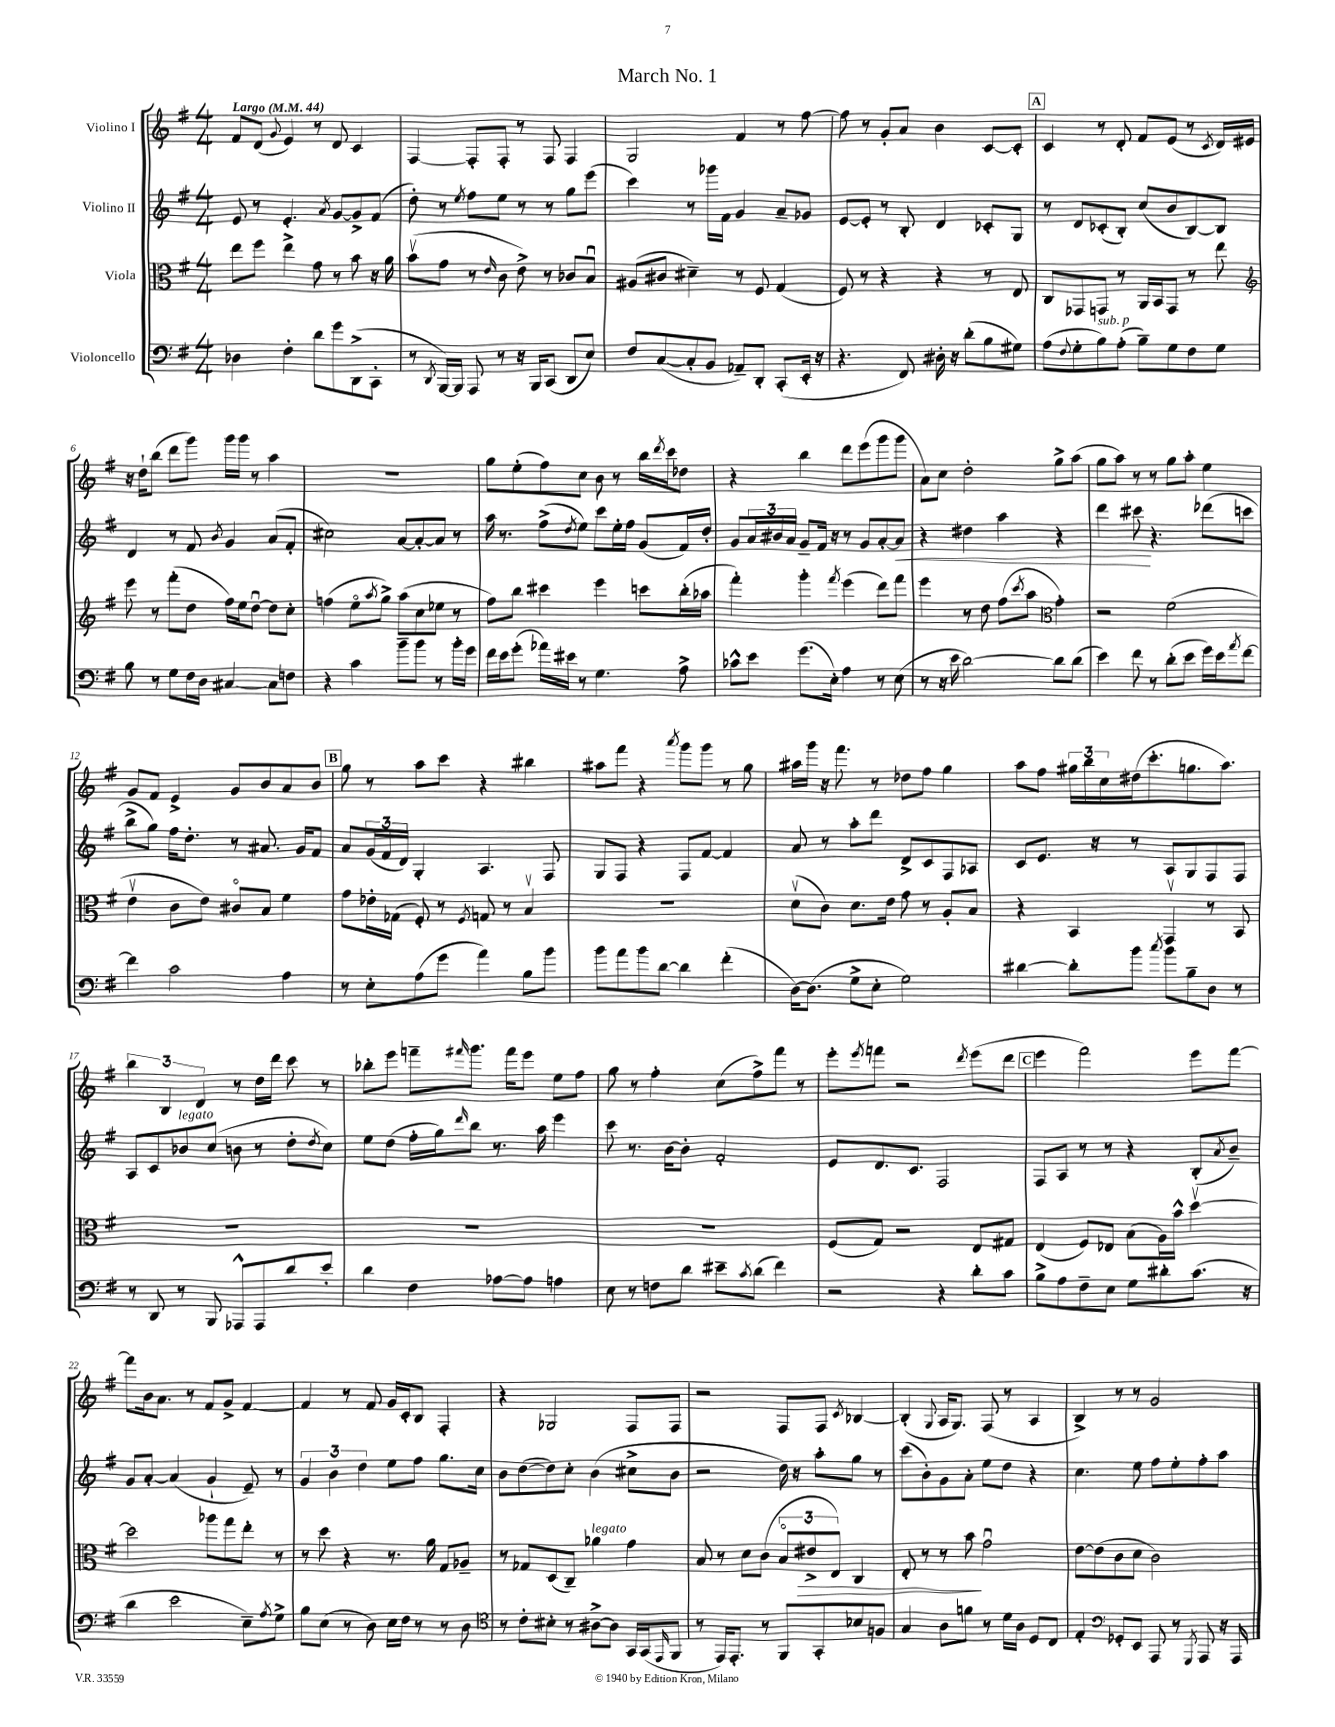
\header { title = "March No. 1" }
<<
\new StaffGroup <<
\new Staff = "s0" \with { instrumentName = "Violino I" } {
    \clef treble \key g \major \numericTimeSignature \time 4/4 \tempo "Largo" 4 = 44
    fis'8 d'8( \appoggiatura { g'8 } e'4) r8 d'8 c'4 |
    fis4~ fis8-. fis8-. r8 fis8 fis4 |
    g2 fis'4 r8 fis''8~ |
    fis''8 r8 g'8-. a'8 b'4 c'8~ c'8-. |
    \mark \markup { \box "A" } c'4 r8 d'8-. fis'8 e'8( r8 \acciaccatura { c'8 } d'16) eis'16 |
    r16 d''16-! b''8( d'''8 g'''8) g'''16 g'''16 r8 a''4 |
    R1 |
    g''8 e''8-.( fis''8) c''8 b'8 r8 b''16 \acciaccatura { d'''8 } c'''16 des''8 |
    r4 b''4 d'''8 e'''8( g'''8 g'''8 |
    a'8) c''8 d''2-. g''8-> a''8( |
    g''8 a''8) r8 r8 g''8 a''8-. e''4 |
    g'8 fis'8 e'4-> g'8 b'8 a'8 b'8 |
    \mark \markup { \box "B" } g''8 r8 a''8 c'''8 r4 bis''4 |
    ais''8 fis'''8 r4 \acciaccatura { a'''8 } g'''8 g'''8 r8 g''8 |
    ais''16 g'''16 r16 fis'''8. r8 des''8 fis''8 g''4 |
    a''8 fis''8 \tuplet 3/2 { gis''16 b''16 c''16 } dis''16( c'''8.-. g''8. a''8.) |
    \tuplet 3/2 { b''4 b4 d'4 } r8 d''16 d'''16 c'''8 r8 |
    bes''8-. e'''8 f'''8-- \grace { fis'''16 } g'''8. fis'''16 e'''8 e''8 fis''8 |
    g''8 r8 fis''4-. c''8( fis''8->) fis'''8 r8 |
    e'''8-. \acciaccatura { e'''8 } f'''8 r2 \acciaccatura { d'''8 } e'''8( d'''8 |
    \mark \markup { \box "C" } e'''4 fis'''2) e'''8 fis'''8~ |
    fis'''8 b'16 a'8. r8 fis'8 g'8-> fis'4~ |
    fis'4 r8 fis'8 g'16 c'16-. b8 fis4-. |
    r4 ges2 fis8 fis8 |
    r2 fis8 fis8 \acciaccatura { c'8 } bes4~ |
    bes4-.( \appoggiatura { g8 } a16 g8.) fis8( r8 a4 |
    b4->) r8 r8 g'2 \bar "|." |
}
\new Staff = "s1" \with { instrumentName = "Violino II" } {
    \clef treble \key g \major \numericTimeSignature \time 4/4
    e'8 r8 e'4.-. \acciaccatura { a'8 } g'8~ g'8-> fis'8( |
    d''8-.) r8 \acciaccatura { e''8 } fis''8 e''8 r8 r8 g''8 e'''8( |
    c'''4) r8 ges'''16 fis'16 g'4 a'8-- ges'8 |
    e'8~ e'8-. r8 b8-. d'4 ces'8-. g8 |
    \mark \markup { \box "A" } r8 d'8 ces'8-.( b8-.) c''8( b'8 b8~) b8 |
    d'4 r8 fis'8 \acciaccatura { b'8 } g'4 a'8( fis'8-. |
    cis''2) a'8~ a'8~-. a'8 r8 |
    a''16 r8. fis''8->( \acciaccatura { d''8 } e''8) c'''8 e''16-. fis''16 g'8( fis'16) d''16-. |
    g'8 \tuplet 3/2 { a'16 bis'16 a'16 } g'8-- fis'16 r16 r8 g'8 a'8~-. a'8\< |
    r4 dis''4 a''4 r4 |
    d'''4 cis'''8\! r4. des'''8( c'''8 |
    b''8-> g''8) fis''16 d''8.-. r8 ais'8. g'16 fis'8 |
    \mark \markup { \box "B" } a'8 \tuplet 3/2 { g'16( fis'16 d'16) } g4-. a4. fis8 |
    g8 fis8 r4 fis8 fis'8~ fis'4 |
    a'8 r8 a''8-. d'''8 d'8-> c'8 fis8 aes8 |
    c'8 e'8. r16 r8 a8 g8 fis8 fis8 |
    a8 c'8 bes'8^\markup { \italic "legato" } c''8( b'8 r8 d''8-. \acciaccatura { d''8 } c''8) |
    e''8 d''8( fis''16-. g''16) \grace { d'''16 } b''8 r8. a''16 e'''4 |
    c'''8 r8. b'16~ b'8-. fis'2-. |
    e'8 d'8. c'8. fis2 |
    \mark \markup { \box "C" } fis8 a8 r8 r8 r4 b8-.( \acciaccatura { a'8 } b'8--) |
    g'8 a'8~-. a'4( g'4-! e'8--) r8 |
    \tuplet 3/2 { g'4 b'4 d''4 } e''8 fis''8 g''8. c''16 |
    b'8 d''8~( d''8) c''8-. b'4( cis''8-> b'8 |
    r2 d''16) r16 a''8-. g''8 r8 |
    c'''8( b'8-.) g'8 a'8-. e''8 d''8 r4 |
    c''4. e''8 fis''8 e''8-. fis''8-. a''8 \bar "|." |
}
\new Staff = "s2" \with { instrumentName = "Viola" } {
    \clef alto \key g \major \numericTimeSignature \time 4/4
    e''8 fis''8 e''4-> g'8 r8 b'8 r16 a'16 |
    b'8\upbow( g'8 r8 \grace { e'16 } c'8 e'8->) r8 ces'8 b8\downbow |
    ais8( cis'8 dis'4--) r8 fis8 g4( |
    fis8) r8 r4 r4 r8 e8 |
    \mark \markup { \box "A" } c8 ges,8 g,8 r8 a,16 b,16 g,8 r8 e''8 |
    \clef treble e'''8 r8 fis'''8-.( d''8 fis''16) e''16 d''8~\downbow d''8 c''8-. |
    f''4( e''8\flageolet \acciaccatura { a''8 } g''8->) a''8( c''8 ees''8 r8 |
    fis''8) b''8 cis'''4 e'''4 c'''8 b''16-.( aes''16 |
    fis'''4-.) g'''4-. \acciaccatura { fis'''8 } e'''4( d'''8) fis'''8 |
    e'''4 r8 d''8 fis''8( \acciaccatura { c'''8 } a''8 \clef alto g'4-.) |
    r2 fis'2( |
    e'4\upbow c'8 e'8) cis'8\flageolet b8 fis'4 |
    \mark \markup { \box "B" } g'8 ees'16-. ges16( fis8-.) r8 \acciaccatura { fis8 } g8 r8 b4\upbow |
    R1 |
    d'8\upbow( c'8) d'8. e'16 g'8 r8 a8-. b8 |
    r4 b,4 g,4\upbow r8 b,8 |
    R1 |
    R1 |
    R1 |
    fis8( g8) r2 e8 gis8 |
    \mark \markup { \box "C" } e4( fis8) ees8 b8( a16) b'16-^ d''4~\upbow |
    d''2 aes''8 g''8 e''8-. r8 |
    r8 d''8 r4 r8. a'16 g8 aes8-- |
    r8 ges8 d8( c8--) aes'4^\markup { \italic "legato" } g'4 |
    b8 r8 d'8 c'8( \tuplet 3/2 { b8\flageolet eis'8->\> e8) } c4 |
    e8-. r8 r8 b'8\! g'2\downbow |
    e'8~ e'8( c'8 d'8 c'2) \bar "|." |
}
\new Staff = "s3" \with { instrumentName = "Violoncello" } {
    \clef bass \key g \major \numericTimeSignature \time 4/4
    des4 fis4-. d'8 g'8 d,8->( c,8-. |
    r8 \acciaccatura { d,8 } b,,16~) b,,16 a,,8 r8 r16 b,,16 c,8( d,8 e8) |
    fis8 c8~( c8-. b,8 aes,8--) d,8-. c,8-.( e,16-. r16 |
    r4. fis,8) dis16-. r16 d'8-.( b8 gis8) |
    \mark \markup { \box "A" } a8( \appoggiatura { fis8 } g8-. b8^\markup { \italic "sub. p" }) a8-.( b8--) g8 fis8 g8 |
    b8 r8 g8 fis16 d16 cis4~ cis8 f8 |
    r4 c'4 b'8-- b'8 r8 b'16-. g'16 |
    fis'16 e'16 g'8-.( aes'16) eis'16 r8 g4. a8-> |
    ces'8-^ e'8 g'8.( e16-.) a4 r8 e8( |
    r8 r16 e'16 d'2~) d'8 d'8( |
    e'4) fis'8 r8 d'8-.( e'8 g'16) e'16 \acciaccatura { a'8 } fis'8~ |
    fis'4 c'2 a4 |
    \mark \markup { \box "B" } r8 e8-. a8( g'8 a'4) b8 b'8 |
    b'8 a'8 b'8 d'8~ d'4 fis'4-.( |
    d16~) d8.( g8-> e8-. g2) |
    dis'4~ dis'8-. b'8 \acciaccatura { c''8 } b'8 b8-- d8 r8 |
    r8 d,8 r8 b,,8 aes,,8-^ aes,,8 d'8 e'8-. |
    d'4 fis4 aes8~ aes8 a4 |
    e8 r8 f8 d'8 eis'8-- \acciaccatura { c'8 } d'8( fis'4) |
    r2 r4 d'8-. c'8 |
    \mark \markup { \box "C" } b8-> a8 fis8-- e8 g8 dis'8-. c'8.( r16 |
    d'4 e'2 e8--) \acciaccatura { a8 } g8-> |
    b8 e8( r8 d8) e16 fis16 r8 r8 d8 |
    \clef tenor r8 c'8-. bis8-. r8 ais8~-> ais8 g,16 g,16( \grace { e,16 } fis,8 |
    r8 e,16) e,8.-. r8 fis,8 g,8-. bes8 f8 |
    g4 a8 f'8 r8 d'16 a16 d8 c8 |
    e4-. \clef bass ges,8-. e,8 a,,8 r8 \acciaccatura { g,,8 } a,,8 r16 a,,16 \bar "|." |
}
>>
>>
